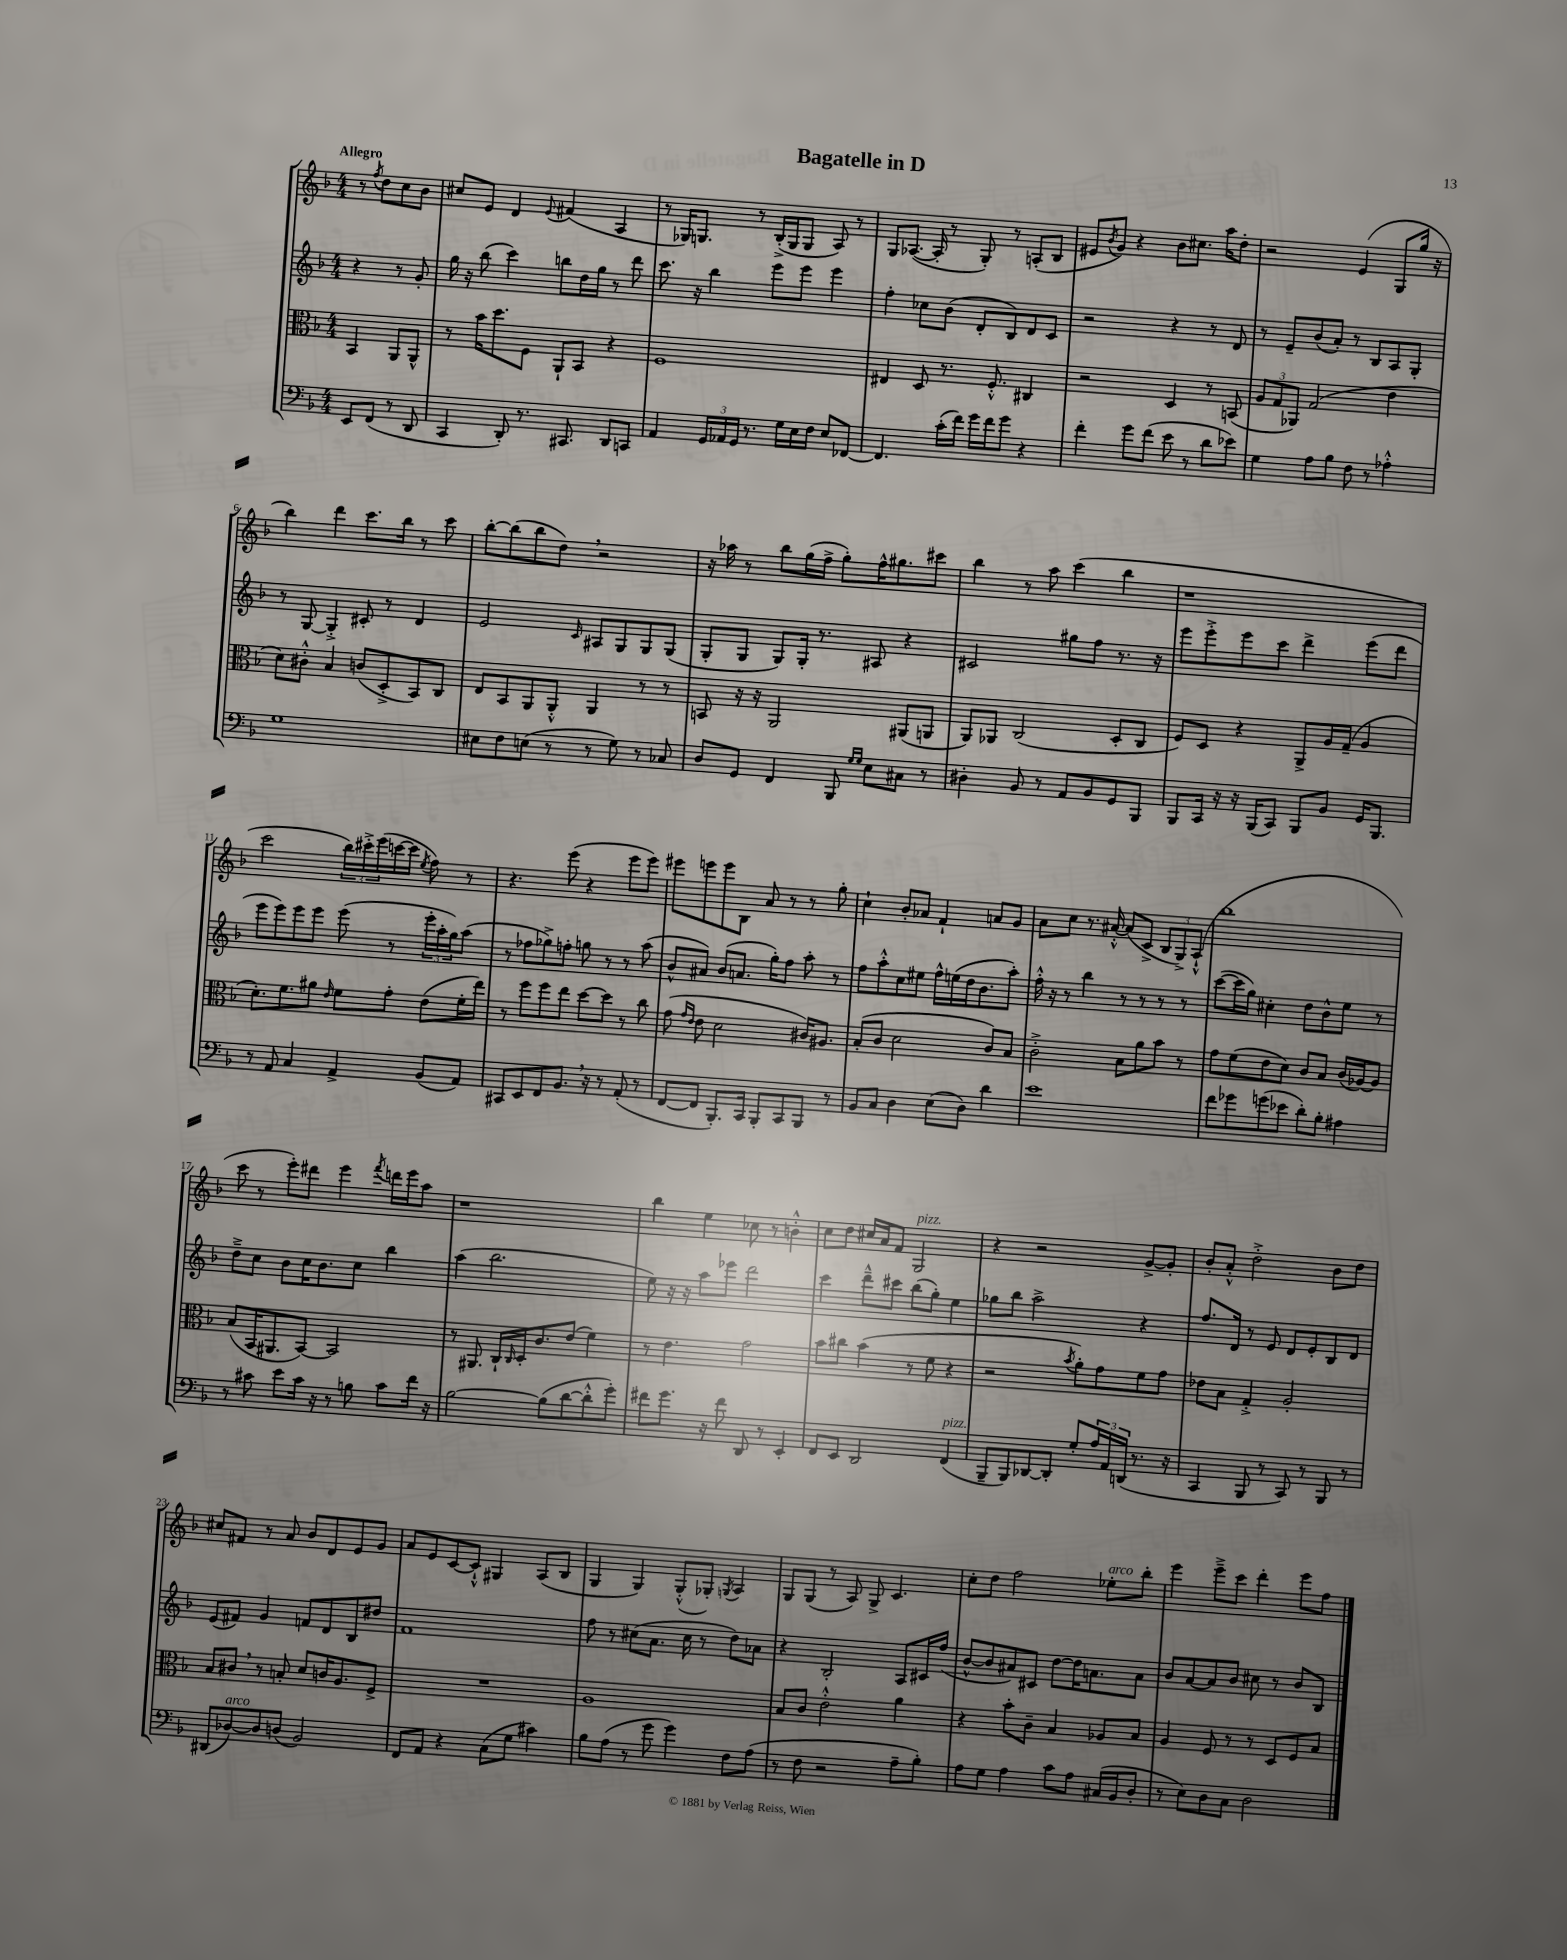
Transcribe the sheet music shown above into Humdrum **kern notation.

**kern	**kern	**kern	**kern
*part4	*part3	*part2	*part1
*staff4	*staff3	*staff2	*staff1
*clefF4	*clefC3	*clefG2	*clefG2
*k[b-]	*k[b-]	*k[b-]	*k[b-]
*M4/4	*M4/4	*M4/4	*M4/4
=	=	=	=
!	!	!	!LO:TX:a:B:t=Allegro
8EE/L	4BB-/	4r	8r
.	.	.	8qff/
(8FF/J	.	.	8dd\L
8r	8AA/L	8r	8cc\
8DD/	8AA^^/J	8g'/	8b-\J
=1	=1	=1	=1
4CC/	8r	16gg\	8cc#X/L
.	.	16r	.
.	16b-\KL	(8bb-\	8e/J
.	8.dd\	.	.
8DD'/)	.	4ccc\)	4d/
8.r	8F\J	.	.
.	.	.	8qqe/
.	8AA`/L	8bbn\L	(4f#X/
8.CC#X/	.	.	.
.	8BB-/J	16dd\L	.
.	.	16gg\JJ	.
8DD/L	4r	8r	4A/
8CCn/J	.	8ddd\	.
=2	=2	=2	=2
4AA/	1F	8.ccc\	8r
.	.	.	16G-X/KL)
.	.	16r	8.Gn/J
24GG/LL	.	4bb-\	.
24AA-X/	.	.	.
24GG/JJ	.	.	.
8.r	.	.	8r
.	.	8eee\L	(16B-'^/LL
16G\LL	.	.	16G/J
16E\	.	8eee\J	8G/J
16F\JJ	.	.	.
8E/L	.	4eee\	8A/)
[8FF-X/J	.	.	8r
=3	=3	=3	=3
4.FF-/]	4E#X/	4ff'\	8G/L
.	.	.	([8.A-X/J
.	8D/	8cc-X\L	.
.	.	.	16A-'/]
(16c'\LL	8.r	(8b-\J	8r
16f\JJ)	.	.	.
16g\LL	.	8d'/L	8G'/)
16f\J	8.F'^^/	.	.
8g\J	.	8B-/)	8r
4r	4C#X/	8d/	(8An'/L
.	.	8c/J	8B-/J
=4	=4	=4	=4
4f'\	2r	2r	8e#X/L
.	.	.	8qb-/
.	.	.	8g/J)
8g\L	.	.	4r
(8f\J	.	.	.
8e\	4D/	4r	8b-\L
8r	.	.	8.cc#X\J
8d\L	8r	8r	.
.	.	.	16aa\KL
8e-X\J)	(8BBn/	8d/	8dd'\J
=5	=5	=5	=5
4G\	12A/L	8r	2r
.	12G/	.	.
.	.	8e~/L	.
.	12AA-X/J)	.	.
8A\L	(2G/	(8b-/	.
8B-\J	.	8a'/J)	.
8F\	.	8r	(4e/
8r	.	8B-/L	.
4A-X'^^\	4e\	8A/	8G/L
.	.	8G'/J	16gg/Jk
.	.	.	16r
!!LO:LB:g=z
=6	=6	=6	=6
1G	8d\L)	8r	4bb-\)
.	8c#X'^^\J	[8G/	.
.	4B-/	4G'^/]	4ddd\
.	(8cn/L	8c#X'/	8.ccc\L
.	8D'^/	8r	.
.	.	.	16bb-\Jk
.	8BB-/)	4d/	8r
.	8C/J	.	8ccc\
=7	=7	=7	=7
8E#X\L	8E/L	2e/	[8bb-'\L
8F\	8BB-/	.	(8bb-\]
(8En\J	8AA/	.	8bb-\
8r	8AA'^^/J	.	8dd,\J)
.	.	16qqc/	.
8r	4AA/	8A#X/L	2r
8G\)	.	8G/	.
8r	8r	8G/	.
8C-X/	8r	(8G/J	.
=8	=8	=8	=8
8D/L	8BBn/	8G'/L	16r
.	.	.	16aa-X\
8GG/J	16r	8G/J	8r
.	16r	.	.
4FF/	2AA/	8G/L)	8bb-\L
.	.	16G'/Jk	(16gg\L
.	.	8.r	16ff^\JJ
8BBB-/	.	.	8gg'\L)
16qqG/LL	.	.	.
16qqG/JJ	.	.	.
8E\L	.	8A#X/	16ff^^\K
.	.	.	8.gg#X\
8C#X\J	(8AA#X/L	4r	.
8r	8AAn/J	.	8ccc#X\J
=9	=9	=9	=9
4D#X'\	8AA/L)	2c#X/	4bb-\
.	8AA-X/J	.	.
8BB-/	(2C/	.	8r
8r	.	.	8aa\
8AA/L	.	8gg#X\L	(4ccc\
8BB-/	.	8ff\J	.
8GG/	8D'/L	8.r	4bb-\
8BBB-/J	8C/J	.	.
.	.	16r	.
=10	=10	=10	=10
8BBB-/L	8F/L)	8eee\L	1r
16CC/Jk	8D/J	8eee'^\	.
16r	.	.	.
16r	4r	8eee\	.
(16BBB-/KL	.	.	.
8CC/J)	.	8ccc\J	.
8BBB-/L	8AA^/L	4ddd^\	.
8BB-/J	16A/L	.	.
.	(16G~/JJ	.	.
16GG/KL	4A/	(8eee\L	.
8.BBB-/J	.	.	.
.	.	8ddd\J	.
!!LO:LB:g=z
=11	=11	=11	=11
8r	8.d'\L)	8eee\L	2ccc\
8AA/	.	8eee\)	.
.	8.f\	.	.
4C/	.	8eee\	.
.	8a#X\J	8eee\J	.
.	16qqe/	.	.
4AA^/	8f\L	(8eee\	24bb-\LL)
.	.	.	24ccc#X'^\
.	.	.	(24eee\
.	8g'\J	8r	[16cccn\
.	.	.	16ccc\JJ]
.	.	.	8qee/
(8BB-/L	(8e\L	24eee'\LL	8ff\)
.	.	24aa'\	.
.	.	24gg\J)	.
8AA/J)	16f'\L	(8aa\J	8r
.	16ee\JJ)	.	.
=12	=12	=12	=12
8CC#X/L	8r	8r	4.r
8EE/	8ff\L	8ff-X\L	.
8FF/	8ff\	8gg-X^\)	.
8.BB-,/J	8ee\J	8ffn'\J	(8eee\
.	[8dd\L	8ggn\	4r
16r	.	.	.
8r	8dd\J]	8r	.
(8AA'/	8r	8r	8eee\L
8r	8cc\	(8aa\	8eee\J)
=13	=13	=13	=13
[8FF/L	(8g\	8b-^^/L	8eee#X\L
.	16qqg/LL	.	.
.	16qqe/JJ	.	.
8FF/J]	8e\	8a#X/J)	8eeen\
8.BBB-'/L)	2d\	(8b-/L	8eee\
.	.	8.an/J	8B-\J
16CC/Jk	.	.	.
8BBB-'/L	.	.	8a/
.	.	16gg'\KL)	.
8CC/	.	8ff\J	8r
8BBB-/J	16c#X/KL)	8aa'\	8r
.	8.A#X/J	.	.
8r	.	8r	8gg'\
=14	=14	=14	=14
8BB-/L	(8B-'/L	8ff\L	4cc`\
8C/J	8c/J	8aa'^^\	.
4D\	2d\	8cc\	8b-'/L
.	.	8ee#X\J	8a-X/J
(8E\L	.	16ff^^\LL	4f`/
.	.	(16een\	.
8D\J)	.	16dd\J	.
.	.	8.b-\	.
4d\	8c/L)	.	8an/L
.	8B-/J	8aa'\J)	8g/J
=15	=15	=15	=15
1e	2c'^\	16ff'^^\	8a\L
.	.	16r	.
.	.	8r	8cc\J
.	.	4bb-\	8.r
.	.	.	[16a#X'^^/
.	8B-\L	8r	(8a#/L]
.	8a\	8r	8c^/J
.	8b-\J	8r	12B-/L
.	.	.	12G^/)
.	8r	8r	.
.	.	.	(12A`^^/J
=16	=16	=16	=16
8f\L	8g\L	([8ccc\L	1bb-
8g-X\	(8f\	16ccc\L]	.
.	.	16gg\JJ)	.
(8gn\	8e\	4cc#X'\	.
8e-X\J	8d\J)	.	.
8d'\L)	8c/L	8dd\L	.
8B-'\J	8B-/J	8b-^^\	.
4A#X\	(16c/LL	8ee\J	.
.	[16A-X/J)	.	.
.	8A-/J]	8r	.
!!LO:LB:g=z
=17	=17	=17	=17
8r	(8B-/L	8dd~^\L	8ccc\
8c#X\	16BB-/K	8cc\J	8r
.	8.AA#X/	.	.
8e\L	.	8b-\L	8eee'\L)
16c#\Jk	[8BB-/J)	16cc\K	8ddd#X\J
16r	.	8.b-\	.
8r	2BB-/]	.	4eee\
8Bn\	.	8cc\J	.
.	.	.	8qfff/
8c#\L	.	4bb-\	16dddn\LL
.	.	.	16eee\J
16f\Jk	.	.	8aa\J
16r	.	.	.
=18	=18	=18	=18
[2B-\	8r	(4aa\	1r
.	8.AA#X/	.	.
.	.	2.bb-\	.
.	16C`/LL	.	.
.	16qqC/	.	.
.	16D'/J	.	.
.	8.c/	.	.
(8B-\L]	.	.	.
[8d\	(8e/J	.	.
8d'^^\]	4f\)	.	.
8g'\J)	.	.	.
=19	=19	=19	=19
8f#X\L	8r	8ee\)	4bb-\
8.g\J	4.e\	16r	.
.	.	16r	.
.	.	8aa\L	4ee\
16r	.	.	.
8f#\	.	8eee-X\J	.
8DD/	2g\	2ddd\	8cc-X\
8r	.	.	8r
4EE'/	.	.	4bn'^^\
=20	=20	=20	=20
8FF/L	8b-\L	4ccc\	8cc\L
8EE/J	8cc#X\J	.	8dd\J
2DD/	(4b-\	8ddd~^^\L	16cc#X/LL
.	.	.	16a/J
.	.	8ccc#X\J	8f/J
!	!	!	!LO:TX:a:i:t=pizz.
.	8r	(8bb-\L	2G/
.	8f\	8gg'\J)	.
!LO:TX:a:i:t=pizz.	!	!	!
(4FF/	4r	4ee\	.
=21	=21	=21	=21
8BBB-~/L	2r	8gg-X\L	4r
8BBB-/)	.	8bb-\J	.
[8DD-X/	.	2aa^\	2r
8DD-'/J]	.	.	.
.	8qb-/	.	.
8G'/L	8a'\L)	.	.
24A/L	8g\	.	.
24AA/	.	.	.
(24DDn/JJ	.	.	.
8.r	8f\	4r	[8g^/L
.	8g\J	.	8g'/J]
16r	.	.	.
=22	=22	=22	=22
4CC/	8e-X\L	8.ff/L	8b-'/L
.	8B-\J	.	8a'^^/J
.	.	16d/Jk	.
8BBB-/	4G'^/	8r	2dd'^\
8r	.	8e/	.
8CC/)	2A'/	8d/L	.
8r	.	8e'/	.
8BBB-/	.	8B-/	8b-\L
8r	.	8d/J	8dd\J
!!LO:LB:g=z
=23	=23	=23	=23
(8DD#X/L	8B-/L	(8e/L	8cc#X/L
!LO:TX:a:i:t=arco	!	!	!
[8D-X/)	8c#X,/J	8f#X/J)	8f#X/J
8D-/]	8r	4g/	8r
(8Dn/J	8Bn'/	.	8a/
2BB-/)	8d/L	8fn/L	8b-/L
.	16cn/K	8d/	8d/
.	8.A/	.	.
.	.	8B-/	8e/
.	8F^/J	8dd#X/J	8g/J
=24	=24	=24	=24
8FF/L	1r	1f	8a/L
8AA/J	.	.	8e/
4r	.	.	[8c/
.	.	.	8c`^^/J]
(8C\L	.	.	4G#X/
8G\J	.	.	.
4c#X\)	.	.	(8A/L
.	.	.	8B-/J
=25	=25	=25	=25
8B-\L	1A	8ff\	4G/
(8A\J	.	8r	.
8r	.	(8cc#X\L	4G/)
8g\	.	8.a\J	.
4g\)	.	.	(8G'^^/L
.	.	16cc#\	.
.	.	8r	8G-X'/J)
.	.	.	8qGn/
8F\L	.	8dd\L)	4A/
(8A\J	.	8a-X\J	.
=26	=26	=26	=26
8r	8B-/L	4r	8G/L
8F\	8c/J	.	(8G/J
2r	2e'^^\	2B-'/	8r
.	.	.	8A/)
.	.	.	8G^/
.	.	.	4.c/
8A~\L	4a\	8A/L	.
8B-'\J)	.	16c#X/L	.
.	.	(16ff/JJ	.
=27	=27	=27	=27
8A\L	4r	[8b-^^/L	8cc'\L
8G\J	.	8b-/]	8dd\J
4A\	8b-'\L	8a#X/)	2ff\
.	8c~\J	8c#X/J	.
8c\L	4B-/	[8dd\L	.
8A\J	.	16dd\K]	.
.	.	8.an\	.
!	!	!	!LO:TX:a:i:t=arco
(16C#X/LL	8A-X/L	.	8ee-X'\L
16BB-/J	.	.	.
8D'/J	8B-/J	8a\J	8bb-'\J
=28	=28	=28	=28
8r	4A/	8b-/L	4eee\
8E\L)	.	[8a/	.
8D\	8F/	8a/]	8eee~^\L
8C\J	8r	8b-/J	8ccc\J
2D\	8r	8cc#X\	4ddd'\
.	8D/L	8r	.
.	8F/	8b-/L	8eee\L
.	8B-/J	8B-/J	8ff\J
==	==	==	==
*-	*-	*-	*-
